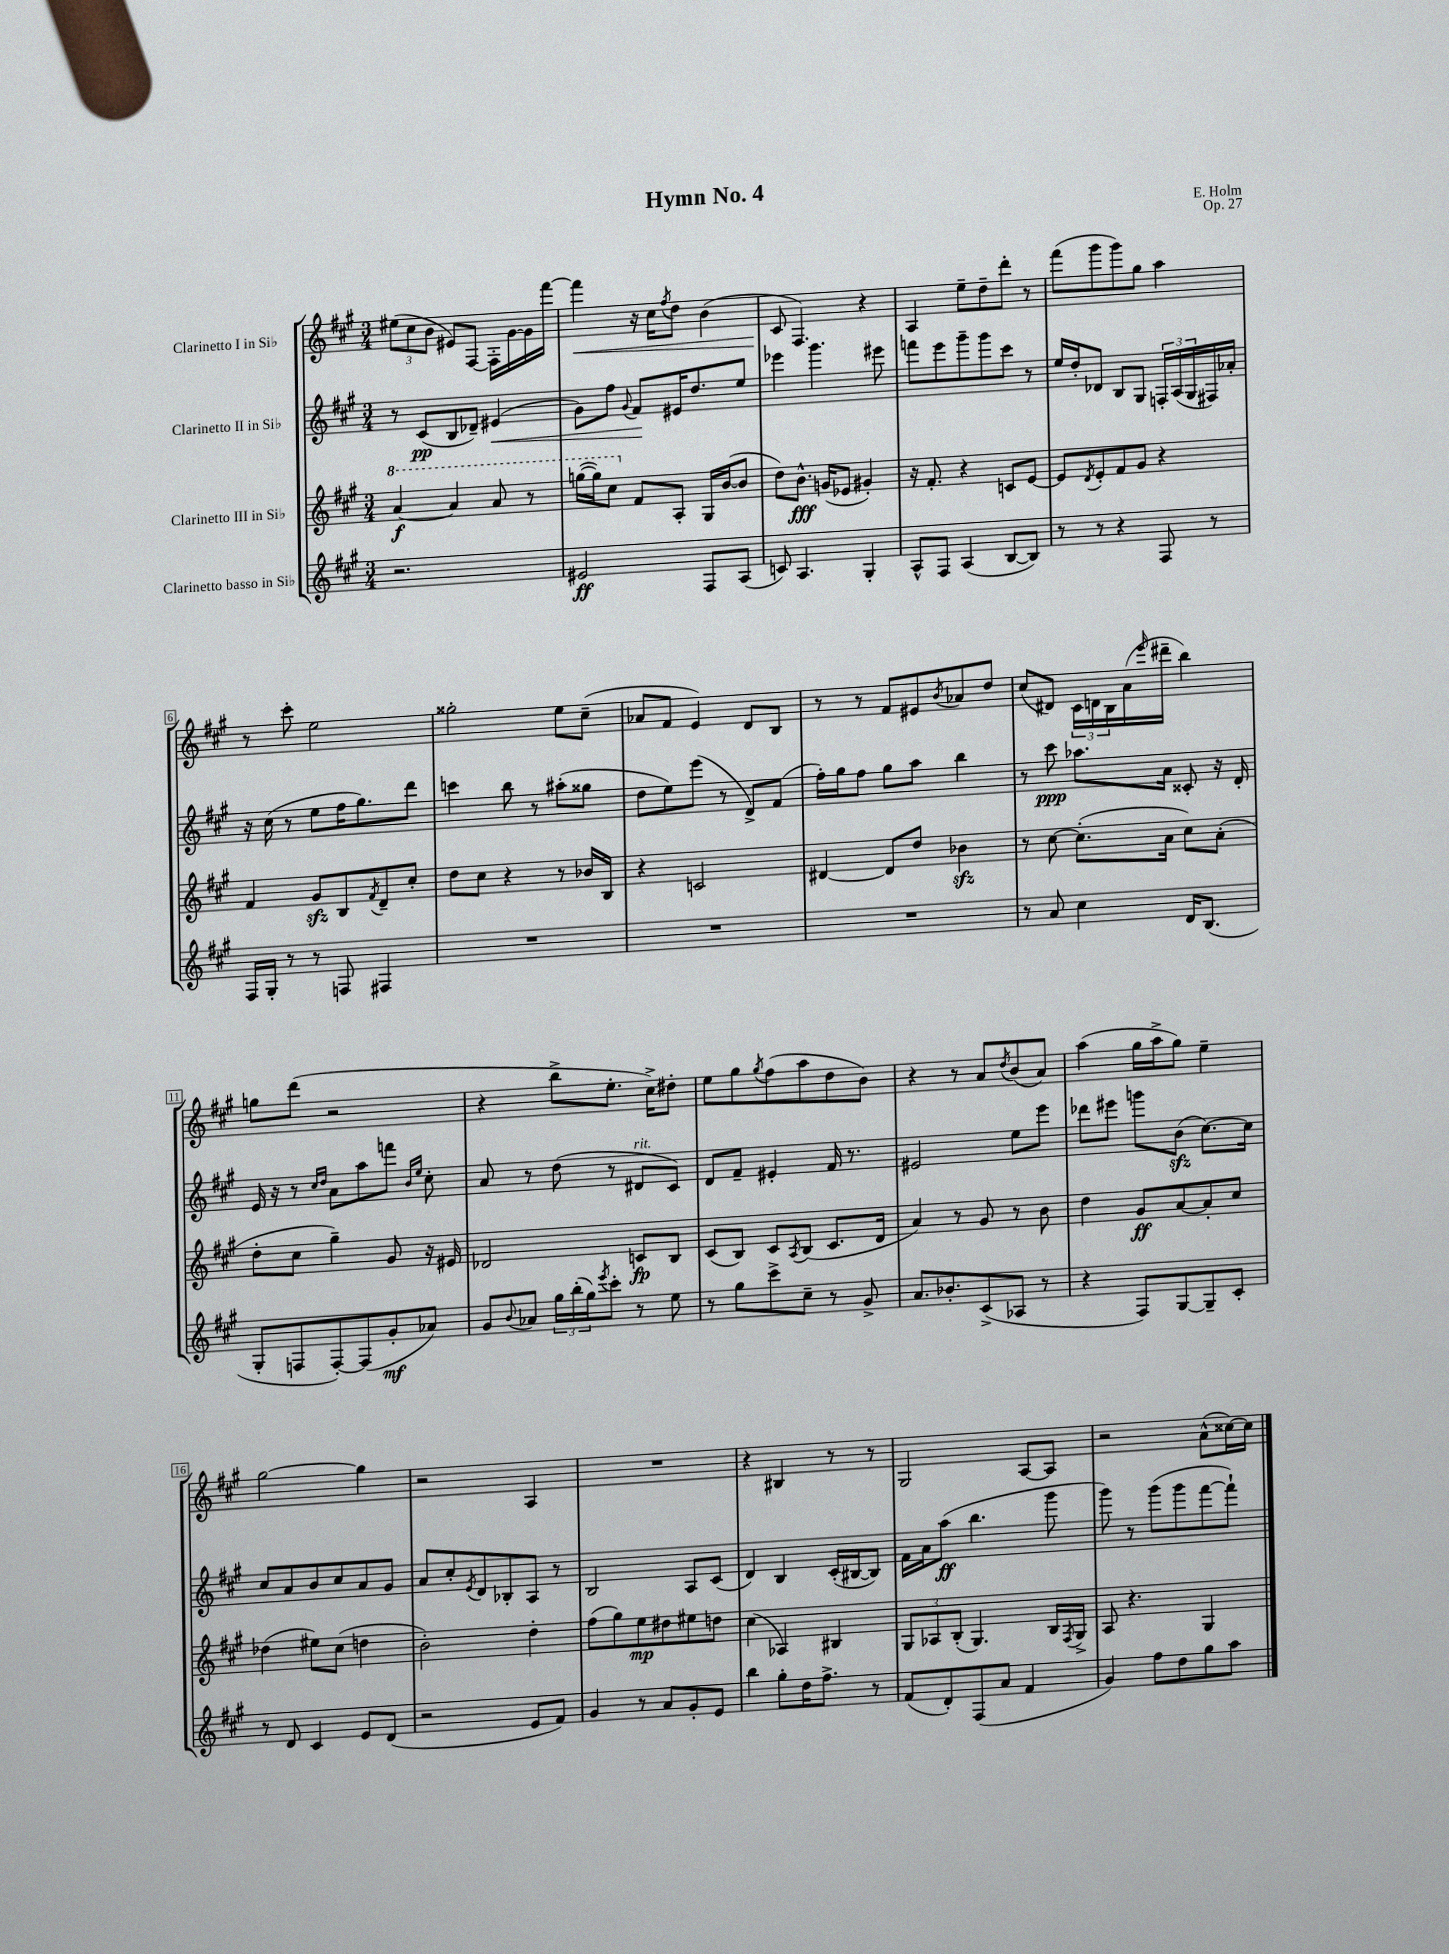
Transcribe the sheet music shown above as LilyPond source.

\header { title = "Hymn No. 4" composer = "E. Holm" opus = "Op. 27" }
<<
\new StaffGroup <<
\new Staff = "s0" \with { instrumentName = "Clarinetto I in Sib" } {
    \clef treble \key a \major \numericTimeSignature \time 3/4
    \tuplet 3/2 { eis''8( cis''8 b'8 } eis'8) fis8~ fis16-. gis'16~ gis'16 fis'''16~ |
    fis'''4\< r16 cis''16 \acciaccatura { fis''8 } d''8 b'4( |
    cis'8\! fis4.) r4 |
    a4 e''8-- d''8-- d'''8-. r8 |
    fis'''8( gis'''8 gis'''8) gis''8 a''4 |
    r8 cis'''8-. e''2 |
    gisis''2-. e''8 cis''8--( |
    aes'8 fis'8 e'4) d'8 b8 |
    r8 r8 fis'8 eis'8 \acciaccatura { b'8 } aes'8 d''8 |
    cis''8( dis'8) \tuplet 3/2 { cis'16 d'16 b16 } a'16( \grace { e'''16 } dis'''16-- b''4) |
    g''8 d'''8( r2 |
    r4 b''8-> e''8.-. cis''16->) dis''8-. |
    e''8 gis''8 \acciaccatura { gis''8 } fis''8( a''8 d''8 b'8) |
    r4 r8 a'8 \acciaccatura { d''8 } b'8( a'8) |
    a''4( gis''16 a''16-> gis''8) e''4-- |
    gis''2~ gis''4 |
    r2 a4 |
    R2. |
    r4 bis4 r8 r8 |
    gis2 a8~ a8 |
    r2 a'8-^( cisis''16~) cisis''16 \bar "|." |
}
\new Staff = "s1" \with { instrumentName = "Clarinetto II in Sib" } {
    \clef treble \key a \major \numericTimeSignature \time 3/4
    r8 cis'8\pp( b8 des'8--) eis'4\<( |
    gis'8) fis''8 \appoggiatura { gis'8 } fis'8\! eis'16 d''8. e''8 |
    ees'''4 gis'''4. eis'''8 |
    f'''8 e'''8 gis'''8-- gis'''8 cis'''8 r8 |
    e''16 d''16-. des'8 b8 gis8 \tuplet 3/2 { f16-. a16( gis16 } fis16) aes'16-. |
    r16 cis''16( r8 e''8 fis''16 gis''8.) d'''8 |
    c'''4 b''8 r8 ais''8-.( gisis''8 |
    d''8 e''8) e'''8( r8 d'8->) fis'8( |
    fis''16-.) gis''16 fis''8 gis''8 a''8 b''4 |
    r8 cis'''8\ppp aes''8. a'16 cisis'8-. r16 d'16-. |
    e'16 r16 r8 \grace { cis''16 d''16 } a'8 a''8 f'''8 \grace { b'16 e''16 } cis''8-. |
    a'8 r8 d''8( r8 dis'8^\markup { \italic "rit." } cis'8) |
    d'8 fis'8-- eis'4-. fis'16 r8. |
    eis'2 e''8 e'''8 |
    des'''8 eis'''8 g'''8 b'8\sfz( cis''8.~) cis''16 |
    cis''8 a'8 b'8 cis''8 a'8 gis'8 |
    a'8 cis''8-. \acciaccatura { e'8 } d'8 bes8-. a8 r8 |
    b2 a8 cis'8( |
    d'4) b4 cis'16-.( bis16~ bis8) |
    fis'16 a'16 a''8\ff( b''4. gis'''8 |
    gis'''8) r8 gis'''8( gis'''8 fis'''8~ fis'''8-!) \bar "|." |
}
\new Staff = "s2" \with { instrumentName = "Clarinetto III in Sib" } {
    \clef treble \key a \major \numericTimeSignature \time 3/4
    \ottava #1 a''4~\f a''4 a''8 r8 |
    g'''16~( g'''16) cis'''8 \ottava #0 fis'8 a8-. gis16 b'16~( b'8 |
    d''8) b'8.-^\fff g'16( ees'8 gis'4-.) |
    r16 fis'8.-. r4 c'8 e'8~ |
    e'8 \acciaccatura { d'8 } e'8-. fis'8 gis'8 r4 |
    fis'4 gis'8\sfz b8 \acciaccatura { fis'8 } d'8-- cis''8-. |
    d''8 cis''8 r4 r8 bes'16 b16 |
    r4 c'2 |
    dis'4~ dis'8 d''8 bes'4\sfz |
    r8 cis''8~ cis''8.-.( a'16 cis''8) a'8-.( |
    d''8-. cis''8 gis''4--) gis'8 r16 eis'16 |
    des'2 c'8\fp b8 |
    cis'8( b8) cis'8 \acciaccatura { a8 } b8( cis'8. d'16 |
    a'4) r8 gis'8 r8 b'8 |
    d''4 gis'8\ff a'8~ a'8-. cis''8 |
    des''4( eis''8) cis''8( d''4 |
    b'2-.) d''4-. |
    fis''8( gis''8) e''8\mp dis''8 eis''8 d''8 |
    cis''4( aes4) bis4 |
    \tuplet 3/2 { gis8 aes8 b8-.( } gis4.) b16 \acciaccatura { fis8 } gis16-> |
    a8 r4. gis4 \bar "|." |
}
\new Staff = "s3" \with { instrumentName = "Clarinetto basso in Sib" } {
    \clef treble \key a \major \numericTimeSignature \time 3/4
    r2. |
    eis'2\ff fis8 a8( |
    c'8) a4. gis4-. |
    a8-^ fis8 a4( b8~ b8) |
    r8 r8 r4 fis8 r8 |
    fis16 gis16-. r8 r8 f8 fis4 |
    R2. |
    R2. |
    R2. |
    r8 a'8 cis''4 d'16 b8.( |
    gis8-. f8 f8~-.) f8( gis'8-.\mf aes'8) |
    gis'8 \appoggiatura { b'8 } aes'8 \tuplet 3/2 { gis''16 b''16-.( gis''16) } \acciaccatura { e'''8 } cis'''8-. r8 e''8 |
    r8 gis''8 cis'''8-> cis''8-- r8 gis'8-> |
    a'8. bes'8.-. cis'8->( aes8 r8 |
    r4 fis8) gis8~ gis8-- cis'8-. |
    r8 d'8 cis'4 e'8 d'8( |
    r2 e'8 fis'8) |
    gis'4 r8 a'8 gis'8-. e'8 |
    b''4 gis''8-. d''16 fis''8.-> r8 |
    fis'8( d'8-.) fis8( a'8 fis'4 |
    gis'4) fis''8 d''8 gis''8 a''8 \bar "|." |
}
>>
>>
\layout { \context { \Score \override BarNumber.stencil = #(make-stencil-boxer 0.1 0.3 ly:text-interface::print) } }
